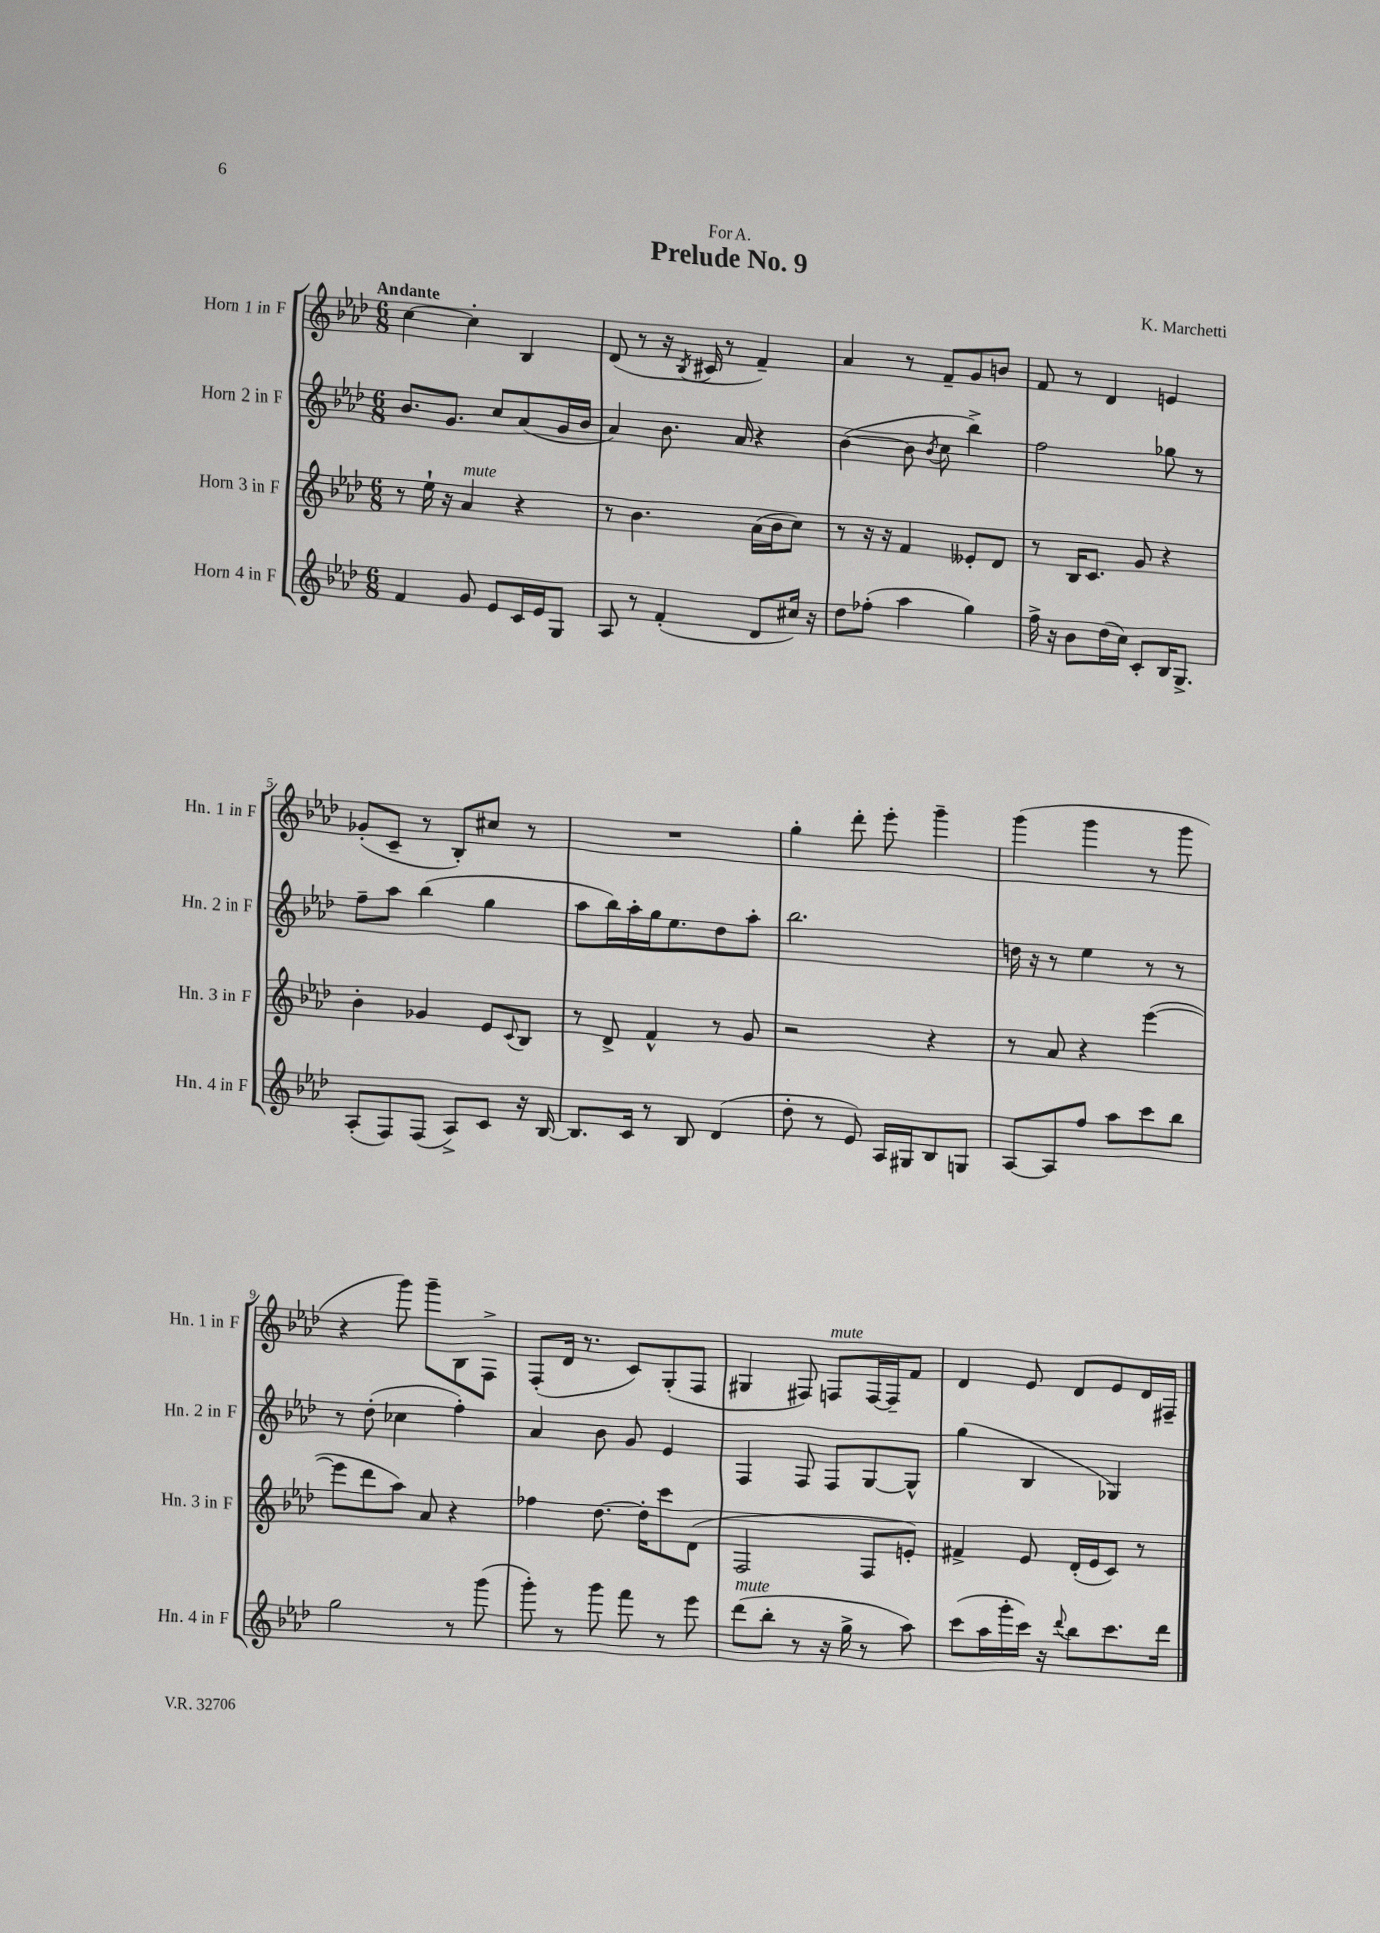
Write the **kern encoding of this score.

**kern	**kern	**kern	**kern
*staff4	*staff3	*staff2	*staff1
*clefG2	*clefG2	*clefG2	*clefG2
*k[b-e-a-d-]	*k[b-e-a-d-]	*k[b-e-a-d-]	*k[b-e-a-d-]
*M6/8	*M6/8	*M6/8	*M6/8
4f	8r	8.b-	[4cc
.	16ee-`	.	.
.	16r	8.g	.
8g	4a-	.	4cc']
8e-	.	8cc	.
16c	4r	(8a-	4B-
16e-	.	.	.
8G	.	16g	.
.	.	16b-	.
=	=	=	=
8A-	8r	4a-)	(8d-
8r	4.b-	.	8r
(4f'	.	8.b-	16r
.	.	.	8qB-
.	.	.	16c#
.	.	.	8r
.	.	16a-	.
8d-	(16a-	4r	4f~)
.	16b-	.	.
16cc#)	8cc)	.	.
16r	.	.	.
=	=	=	=
8dd-	8r	([4b-	4a-
(8ff-'	16r	.	.
.	16r	.	.
4aa-	4f	8b-]	8r
.	.	8qb-	.
.	.	8cc	8f~
4gg)	8e--'	4bb-^)	8g
.	8d-	.	8b
=	=	=	=
16ff^	8r	2ff	8f
16r	.	.	.
8b-	16B-	.	8r
.	8.c	.	.
(16dd-	.	.	4d-
16cc)	.	.	.
8c'	8g	.	.
16B-	4r	8gg-	4e
8.G^	.	.	.
.	.	8r	.
=	=	=	=
(8A-'	4b-'	8ff~	(8g-'
8F)	.	8aa-	8c~
(8F	4g-	(4bb-	8r
8A-^)	.	.	8B-')
8c	8e-	4gg	8cc#
.	8qqc	.	.
16r	8B-	.	8r
[16B-	.	.	.
=	=	=	=
8.B-]	8r	8aa-	2.r
.	8d-^	16bb-)	.
16c	.	16aa-'	.
8r	4f^^	16gg	.
.	.	8.ee-	.
8B-	.	.	.
(4d-	8r	8dd-	.
.	8g	8aa-'	.
=	=	=	=
8dd-'	2r	2.bb-	4gg'
8r	.	.	.
8e-)	.	.	8ddd-'
16A-	.	.	8eee-'
16G#	.	.	.
8B-	4r	.	4ggg~
8G	.	.	.
=	=	=	=
[8A-	8r	16dd	(4ggg
.	.	16r	.
8A-]	8a-	8r	.
8ff	4r	4ee-	4ggg
8aa-	.	.	.
8ccc	([4eee-	8r	8r
8bb-	.	8r	8ggg
=	=	=	=
2gg	8eee-]	8r	4r
.	8ddd-	(8dd-'	.
.	8aa-)	4cc-	8ggg)
.	8a-	.	8ggg~
8r	4r	4ff')	8B-
(8ggg	.	.	8F^
=	=	=	=
8ggg')	4ff-	4a-	(8F'
8r	.	.	16d-
.	.	.	8.r
8ggg	[8.dd-	8b-	.
8fff	.	8g	8c)
.	16dd-']	.	.
8r	8ccc	4e-	(8G'
8eee-	(8d-	.	8F
=	=	=	=
(8ddd-	2F	4F	4G#
8bb-'	.	.	.
8r	.	8F	8F#)
16r	.	8F	8F
16gg^	.	.	.
8r	8F	[8G	[16F
.	.	.	16F~]
8aa-)	8e')	8G^^]	8f
=	=	=	=
(8ccc	4f#^	(4gg	4d-
16aa-	.	.	.
16ggg'	.	.	.
16ccc)	8e-	4B-	8e-
16r	.	.	.
8qqddd-	.	.	.
8bb-	(16d-'	.	8d-
.	16e-	.	.
8.ccc	8c)	4G-)	8e-
.	8r	.	16d-
16ddd-	.	.	16F#~
==	==	==	==
*-	*-	*-	*-
